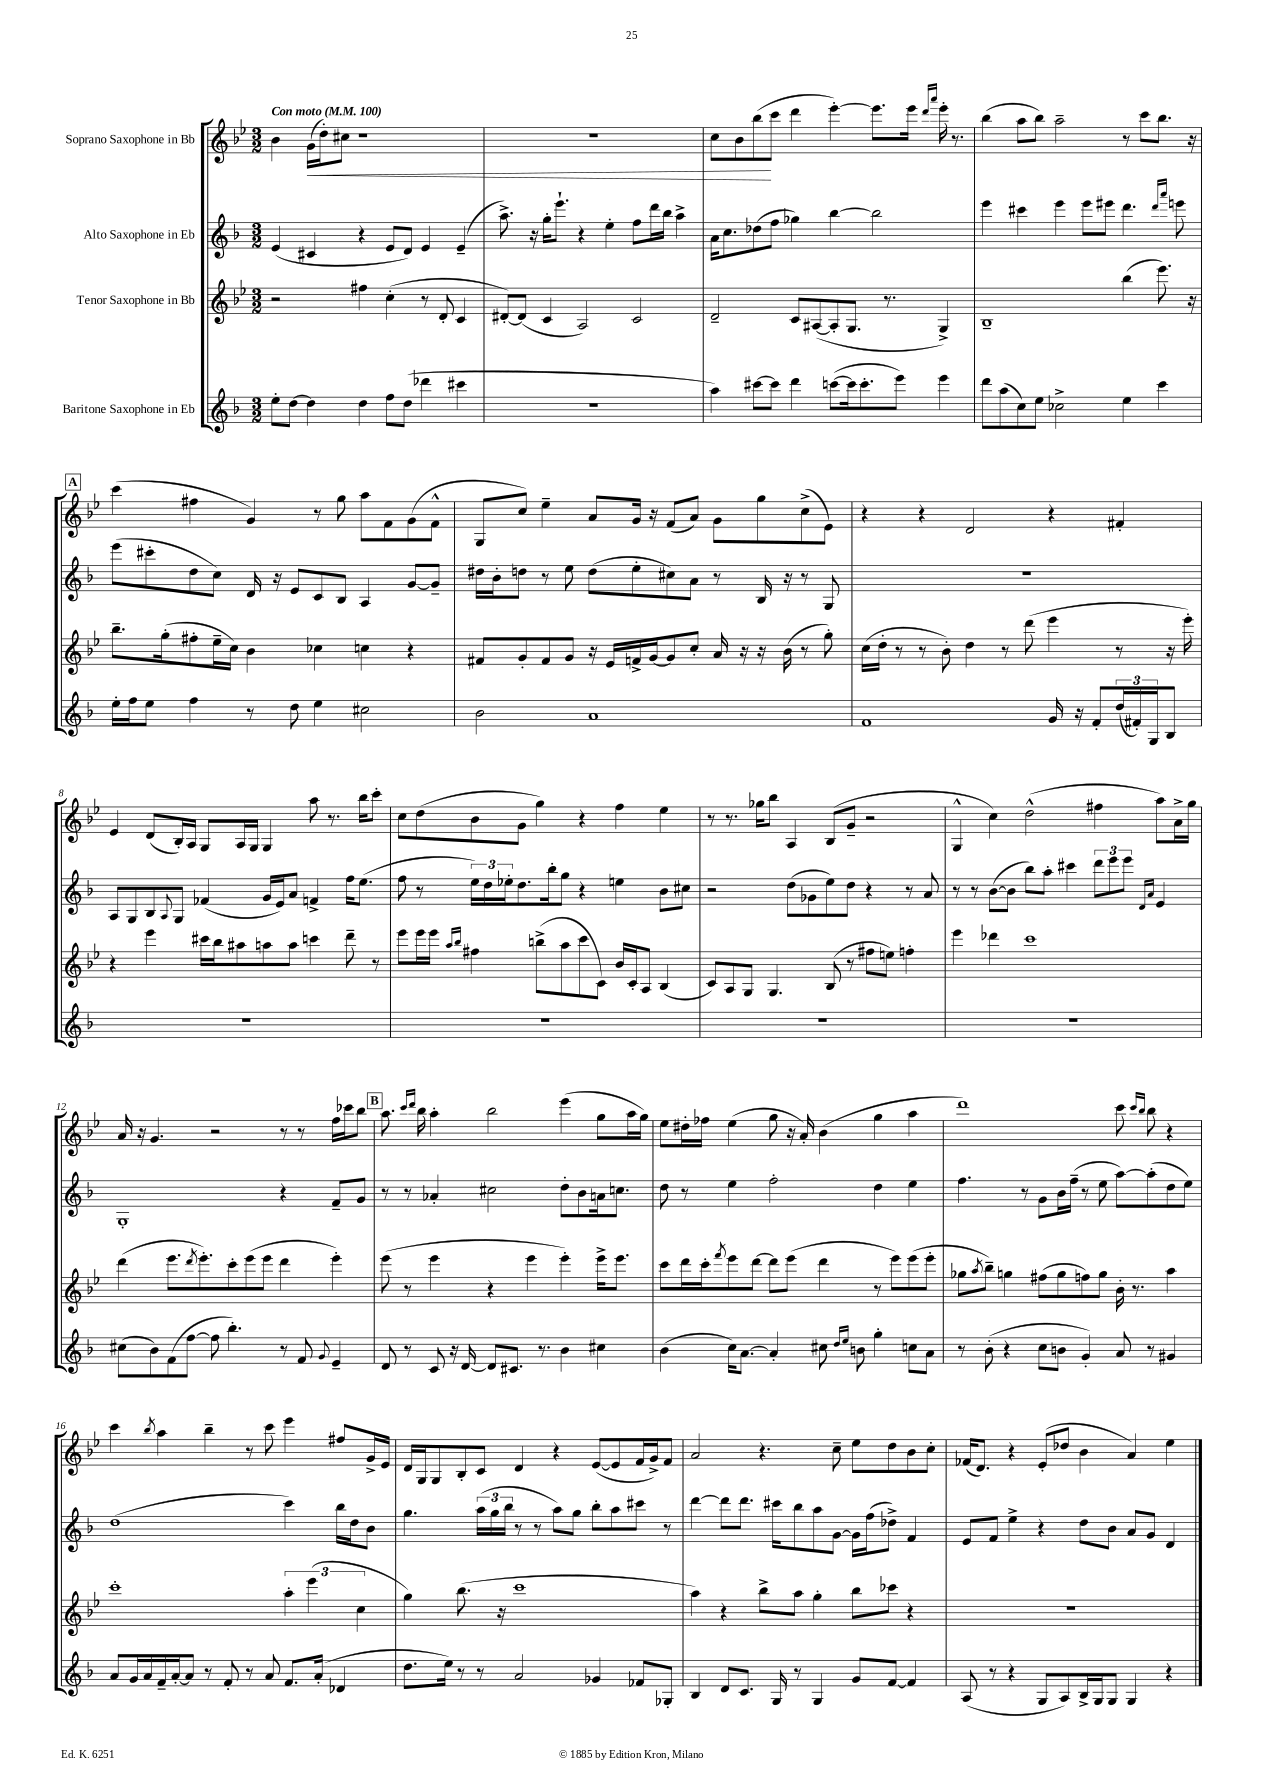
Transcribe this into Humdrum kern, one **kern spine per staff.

**kern	**kern	**kern	**kern	**dynam
*part4	*part3	*part2	*part1	*part1
*staff4	*staff3	*staff2	*staff1	*staff1
*I"Baritone Saxophone in Eb	*I"Tenor Saxophone in Bb	*I"Alto Saxophone in Eb	*I"Soprano Saxophone in Bb	*
*clefG2	*clefG2	*clefG2	*clefG2	*
*k[b-]	*k[b-e-]	*k[b-]	*k[b-e-]	*
*M3/2	*M3/2	*M3/2	*M3/2	*
*MM100	*MM100	*MM100	*MM100	*
=1	=1	=1	=1	=1
!	!	!	!LO:TX:a:B:t=Con moto	!
8ee'\L	2r	(4e/	4b-\	.
[8dd\J	.	.	.	.
!	!	!	!	!LO:HP:b
4dd\]	.	4c#X/	(16g\LL	<
.	.	.	16dd'\J)	.
.	.	.	8cc#X\J	.
4dd\	4ff#X\	4r	1r	.
8ff\L	(4cc'\	8e/L	.	.
(8dd\J	.	8d/J)	.	.
4ddd-X\	8r	4e/	.	.
.	8d'/	.	.	.
4ccc#X\	4c/	(4e~/	.	.
=2	=2	=2	=2	=2
1.r	[8d#X'/L)	8.aa^\)	1.r	.
.	(8d#/J]	.	.	.
.	.	16r	.	.
.	4c/	16gg'\KL	.	.
.	.	8.eee`\J	.	.
.	2A/)	4r	.	.
.	.	4ee'\	.	.
.	2c/	8ff\L	.	.
.	.	16ddd\L	.	.
.	.	16bb-\JJ	.	.
.	.	4aa^\	.	.
=3	=3	=3	=3	=3
4aa\)	2d~/	16a\KL	8cc\L	.
.	.	8.cc\	.	.
.	.	.	8b-\	.
[8ccc#X\L	.	(8dd-X\	(8bb-\	.
8ccc#\J]	.	8ff\J	8ccc\J	[
4ddd\	8c/L	4gg-X\)	4ddd\	.
.	([8A#X/	.	.	.
([8cccn\L	8A#'/]	[4bb-\	[4eee-'\)	.
16ccc\k]	8.G/J	.	.	.
8.ccc'\	.	.	.	.
.	.	2bb-\]	8.eee-\L]	.
.	8.r	.	.	.
8eee\J)	.	.	.	.
.	.	.	16eee-\Jk	.
.	.	.	16qqddd/LL	.
.	.	.	16qqaaa/JJ	.
4eee\	4G^/)	.	16eee-'\	.
.	.	.	8.r	.
=4	=4	=4	=4	=4
8ddd\L	1B-~	4eee\	(4bb-\	.
(8aa\	.	.	.	.
8cc\)	.	4ccc#X\	8aa\L	.
8ee\J	.	.	8bb-\J)	.
2cc-X^\	.	4eee\	2aa~\	.
.	.	8eee\L	.	.
.	.	8eee#X\J	.	.
4ee\	(4bb-\	4.ddd\	8r	.
.	.	.	8ccc\L	.
4ccc\	8.eee-\)	.	8.bb-\J	.
.	.	16qqddd/LL	.	.
.	.	16qqaaa/JJ	.	.
.	.	8eeen\	.	.
.	16r	.	16r	.
!!LO:LB:g=z
!!LO:REH:place=s1:t=A
=5	=5	=5	=5	=5
16ee'\LL	8.bb-~\L	(8eee\L	(4ccc\	.
16ff\J	.	.	.	.
8ee\J	.	8ccc#X'\	.	.
.	(16gg'\k	.	.	.
4ff\	8ff#X'\	8dd\	4ff#X\	.
.	16ee-~\L	8cc\J)	.	.
.	16cc\JJ)	.	.	.
8r	4b-\	16d/	4g/)	.
.	.	16r	.	.
8dd\	.	8e/L	.	.
4ee\	4cc-X\	8c/	8r	.
.	.	8B-/J	8gg\	.
2cc#X\	4ccn\	4A/	8aa\L	.
.	.	.	8f\	.
.	4r	[8g/L	(8g\	.
.	.	8g~/J]	8f^^\J	.
=6	=6	=6	=6	=6
2b-\	8f#X/L	16dd#X\LL	8G/L	.
.	.	16b-'\J	.	.
.	8g'/	8ddn\J	8cc/J)	.
.	8f#/	8r	4ee-~\	.
.	8g/J	8ee\	.	.
1a	16r	(8dd\L	8a/L	.
.	16e-/LL	.	.	.
.	16fn^/	8ee'\	16g/Jk	.
.	[16g/J	.	16r	.
.	8g/]	8cc#X\)	(8f/L	.
.	8cc'/J	8a\J	8a/J)	.
.	16a/	8r	8g\L	.
.	16r	.	.	.
.	16r	16B-/	8gg\	.
.	(16b-\	16r	.	.
.	8r	8r	(8cc^\	.
.	8gg'\)	8G/	8e-\J)	.
=7	=7	=7	=7	=7
1f	(16cc\LL	1.r	4r	.
.	16dd'\JJ	.	.	.
.	8r	.	.	.
.	8r	.	4r	.
.	8b-'\)	.	.	.
.	4dd\	.	2d/	.
.	8r	.	.	.
.	(8ddd\	.	.	.
16g/	4eee-\	.	4r	.
16r	.	.	.	.
8f'/L	.	.	.	.
(24dd/L	8r	.	4f#X'/	.
24f#X'/)	.	.	.	.
24G/J	.	.	.	.
8B-/J	16r	.	.	.
.	16eee-'\)	.	.	.
!!LO:LB:g=z
=8	=8	=8	=8	=8
1.r	4r	8A/L	4e-/	.
.	.	8G/	.	.
.	4eee-\	8B-/	(8d/L	.
.	.	8qqA/	.	.
.	.	8G/J	16B-'/L)	.
.	.	.	16A/JJ	.
.	16ccc#X\LL	(4f-X/	8G/L	.
.	16bb-\J	.	.	.
.	8aa#X\	.	16A/L	.
.	.	.	16G/JJ	.
.	8aan\	16g/LL	4G/	.
.	.	16e/J)	.	.
.	8aa\J	8a/J	.	.
.	4cccn\	4fn^/	8aa\	.
.	.	.	8.r	.
.	8ddd~\	16ff\KL	.	.
.	.	(8.ee\J	16bb-\KL	.
.	8r	.	8ccc'\J	.
=9	=9	=9	=9	=9
1.r	8eee-\L	8ff\	8cc\L	.
.	16eee-\L	8r	(8dd\	.
.	16eee-\JJ	.	.	.
.	16qqaa/LL	.	.	.
.	16qqbb-/JJ	.	.	.
.	4ff#X\	24ee\LL)	8b-\	.
.	.	24dd\	.	.
.	.	24ee-X'\J	.	.
.	.	8.dd\	8g\J	.
.	(8bbn^\L	.	4gg\)	.
.	.	16bb-'\k	.	.
.	8aa\	8gg\J	.	.
.	8ccc\	4r	4r	.
.	8c\J)	.	.	.
.	16b-/LL	4een\	4ff\	.
.	16c'/J	.	.	.
.	8A/J	.	.	.
.	(4B-/	8b-\L	4ee-\	.
.	.	8cc#X\J	.	.
=10	=10	=10	=10	=10
1.r	8c/L)	2r	8r	.
.	8A/	.	8.r	.
.	8G/J	.	.	.
.	.	.	16gg-X\KL	.
.	4.G/	.	8bb-\J	.
.	.	(8dd\L	4A/	.
.	.	8g-X\	.	.
.	(8B-/	8ee\)	(8B-/L	.
.	8r	8dd\J	8g~/J	.
.	8ff#X\L	4r	2r	.
.	8een\J)	.	.	.
.	4ffn'\	8r	.	.
.	.	8a/	.	.
=11	=11	=11	=11	=11
1.r	4eee-\	8r	4G^^/	.
.	.	8r	.	.
.	4ddd-X\	([8b-\L	4cc\)	.
.	.	8b-\J]	.	.
.	1ccc	8bb-\L)	(2dd^^\	.
.	.	8aa'\J	.	.
.	.	4ccc#X\	.	.
.	.	12ddd\L	4ff#X\	.
.	.	12eee\	.	.
.	.	12eee\J	.	.
.	.	16qqd/LL	.	.
.	.	16qqa/JJ	.	.
.	.	4e/	8aa\L)	.
.	.	.	16a^\L	.
.	.	.	16gg\JJ	.
!!LO:LB:g=z
=12	=12	=12	=12	=12
(8cc#X\L	(4ddd\	1G'	16a/	.
.	.	.	16r	.
8b-\)	.	.	4.g/	.
(8f\	8.eee-\L	.	.	.
[8ff\J	.	.	.	.
.	8qddd/	.	.	.
.	8.eee-'\)	.	.	.
8ff\]	.	.	2r	.
4.bb-'\)	8ccc'\	.	.	.
.	(8eee-\	.	.	.
.	8eee-\J	.	.	.
8r	4ddd\	4r	8r	.
8f/	.	.	8r	.
8qqg/	.	.	.	.
4e~/	4eee-'\)	8f~/L	16ff\LL	.
.	.	.	16ccc-X\J	.
.	.	8g/J	8bb-\J	.
!!LO:REH:place=s1:t=B
=13	=13	=13	=13	=13
8d/	(8eee-\	8r	8.aa\	.
8r	8r	8r	.	.
.	.	.	16qqccc/LL	.
.	.	.	16qqddd/JJ	.
.	.	.	16bb-\	.
8c/	4eee-\	4a-X'/	4aa'\	.
16r	.	.	.	.
[16d/	.	.	.	.
8d/L]	4r	2cc#X\	2bb-\	.
8.c#X/J	.	.	.	.
.	4eee-\	.	.	.
8.r	.	.	.	.
4b-\	4eee-'\)	8dd'\L	(4eee-\	.
.	.	8b-\	.	.
4cc#X\	16eee-^\KL	16an\k	8gg\L	.
.	8.eee-\J	8.ccn\J	.	.
.	.	.	16aa\L	.
.	.	.	16gg\JJ)	.
=14	=14	=14	=14	=14
(4b-\	8ccc\L	8dd\	8ee-\L	.
.	16ddd\L	8r	16dd#X'\L	.
.	16ccc'\J	.	16ff-X\JJ	.
.	8qfff/	.	.	.
16cc\KL)	8eee-\	4ee\	(4ee-\	.
[8.a\J	.	.	.	.
.	[8ddd\J	.	.	.
4a'/]	8ddd\L]	2ff'\	8gg\	.
.	(8eee-\J	.	16r	.
.	.	.	16a'/)	.
8cc#X\	4ddd\	.	(4b-\	.
16qqdd/LL	.	.	.	.
16qqee/JJ	.	.	.	.
8bn\	.	.	.	.
4gg'\	8r	4dd\	4gg\	.
.	8eee-\L)	.	.	.
8ccn\L	(8eee-\	4ee\	4aa\	.
8a\J	8eee-'\J	.	.	.
=15	=15	=15	=15	=15
8r	8gg-X\L	4.ff\	1ddd)	.
.	8qaa/	.	.	.
(8b-'\	8bb-~\J)	.	.	.
4r	4ggn\	.	.	.
.	.	8r	.	.
8cc\L	(8ff#X\L	8g\L	.	.
8bn\J	8gg\	16b-\L	.	.
.	.	(16ff~\JJ	.	.
4g'/)	8ffn\)	8r	.	.
.	8gg\J	8ee\	.	.
8a/	16b-'\	[8aa\L)	8ccc\	.
.	8.r	.	.	.
.	.	.	16qqccc/LL	.
.	.	.	16qqbb-/JJ	.
8r	.	(8aa'\]	8bb-\	.
4g#X/	4aa\	8dd\	4r	.
.	.	8ee\J)	.	.
!!LO:LB:g=z
=16	=16	=16	=16	=16
8a/L	1ccc'	(1dd	4ccc\	.
16g/L	.	.	.	.
16a/	.	.	.	.
.	.	.	8qbb-/	.
16f~/	.	.	4aa\	.
[16a'/J	.	.	.	.
8a/J]	.	.	.	.
8r	.	.	4bb-~\	.
8f'/	.	.	.	.
8r	.	.	8r	.
8a/	.	.	8ccc\	.
8.f/L	6aa'\	4ccc\)	4eee-\	.
.	(6eee-\	.	.	.
(16a'/Jk	.	.	.	.
4d-X/	.	16bb-\LL	8ff#X/L	.
.	.	16dd\J	.	.
.	6cc\	.	.	.
.	.	8b-\J	16g^/L	.
.	.	.	16e-/JJ	.
=17	=17	=17	=17	=17
8.dd\L	4gg\)	4.gg\	16d/LL	.
.	.	.	16G/J	.
.	.	.	8G/	.
16ee\Jk)	.	.	.	.
8r	(8.bb-\	.	8B-'/	.
8r	.	(24aa\LL	8c/J	.
.	.	24gg\	.	.
.	16r	.	.	.
.	.	24bb-\JJ	.	.
2a/	1ccc	8r	4d/	.
.	.	8r	.	.
.	.	8aa\L)	4r	.
.	.	8gg\J	.	.
4g-X/	.	8bb-'\L	([8e-/L	.
.	.	8aa\	8e-/]	.
8f-X/L	.	8ccc#X\J	16f/L	.
.	.	.	16g^/J)	.
8G-X'/J	.	8r	8f/J	.
=18	=18	=18	=18	=18
4B-/	4aa\)	[4ddd\	2a/	.
8d/L	4r	8ddd\L]	.	.
8.c/J	.	8.ddd\J	.	.
.	8bb-^\L	.	4.r	.
16G/	.	16ccc#X\KL	.	.
8r	8aa\J	8bb-\	.	.
4G/	4gg'\	8aa\	.	.
.	.	[8g\J	8cc~\	.
8g/L	8bb-\L	16g\LL]	8ee-\L	.
.	.	(16ff\J	.	.
[8f/J	8ccc-X\J	8dd-X^\J)	8dd\	.
4f/]	4r	4f/	8b-\	.
.	.	.	8cc'\J	.
=19	=19	=19	=19	=19
(8A/	1.r	8e/L	(16f-X/KL	.
.	.	.	8.d/J)	.
8r	.	8f/J	.	.
4r	.	4ee^\	4r	.
8G/L	.	4r	(8e-'/L	.
8A/)	.	.	8dd-X/J	.
16B-^/L	.	8dd\L	4b-\	.
16G/J	.	.	.	.
8G/J	.	8b-\J	.	.
4G/	.	8a/L	4a/)	.
.	.	8g/J	.	.
4r	.	4d/	4ee-\	.
==	==	==	==	==
*-	*-	*-	*-	*-
